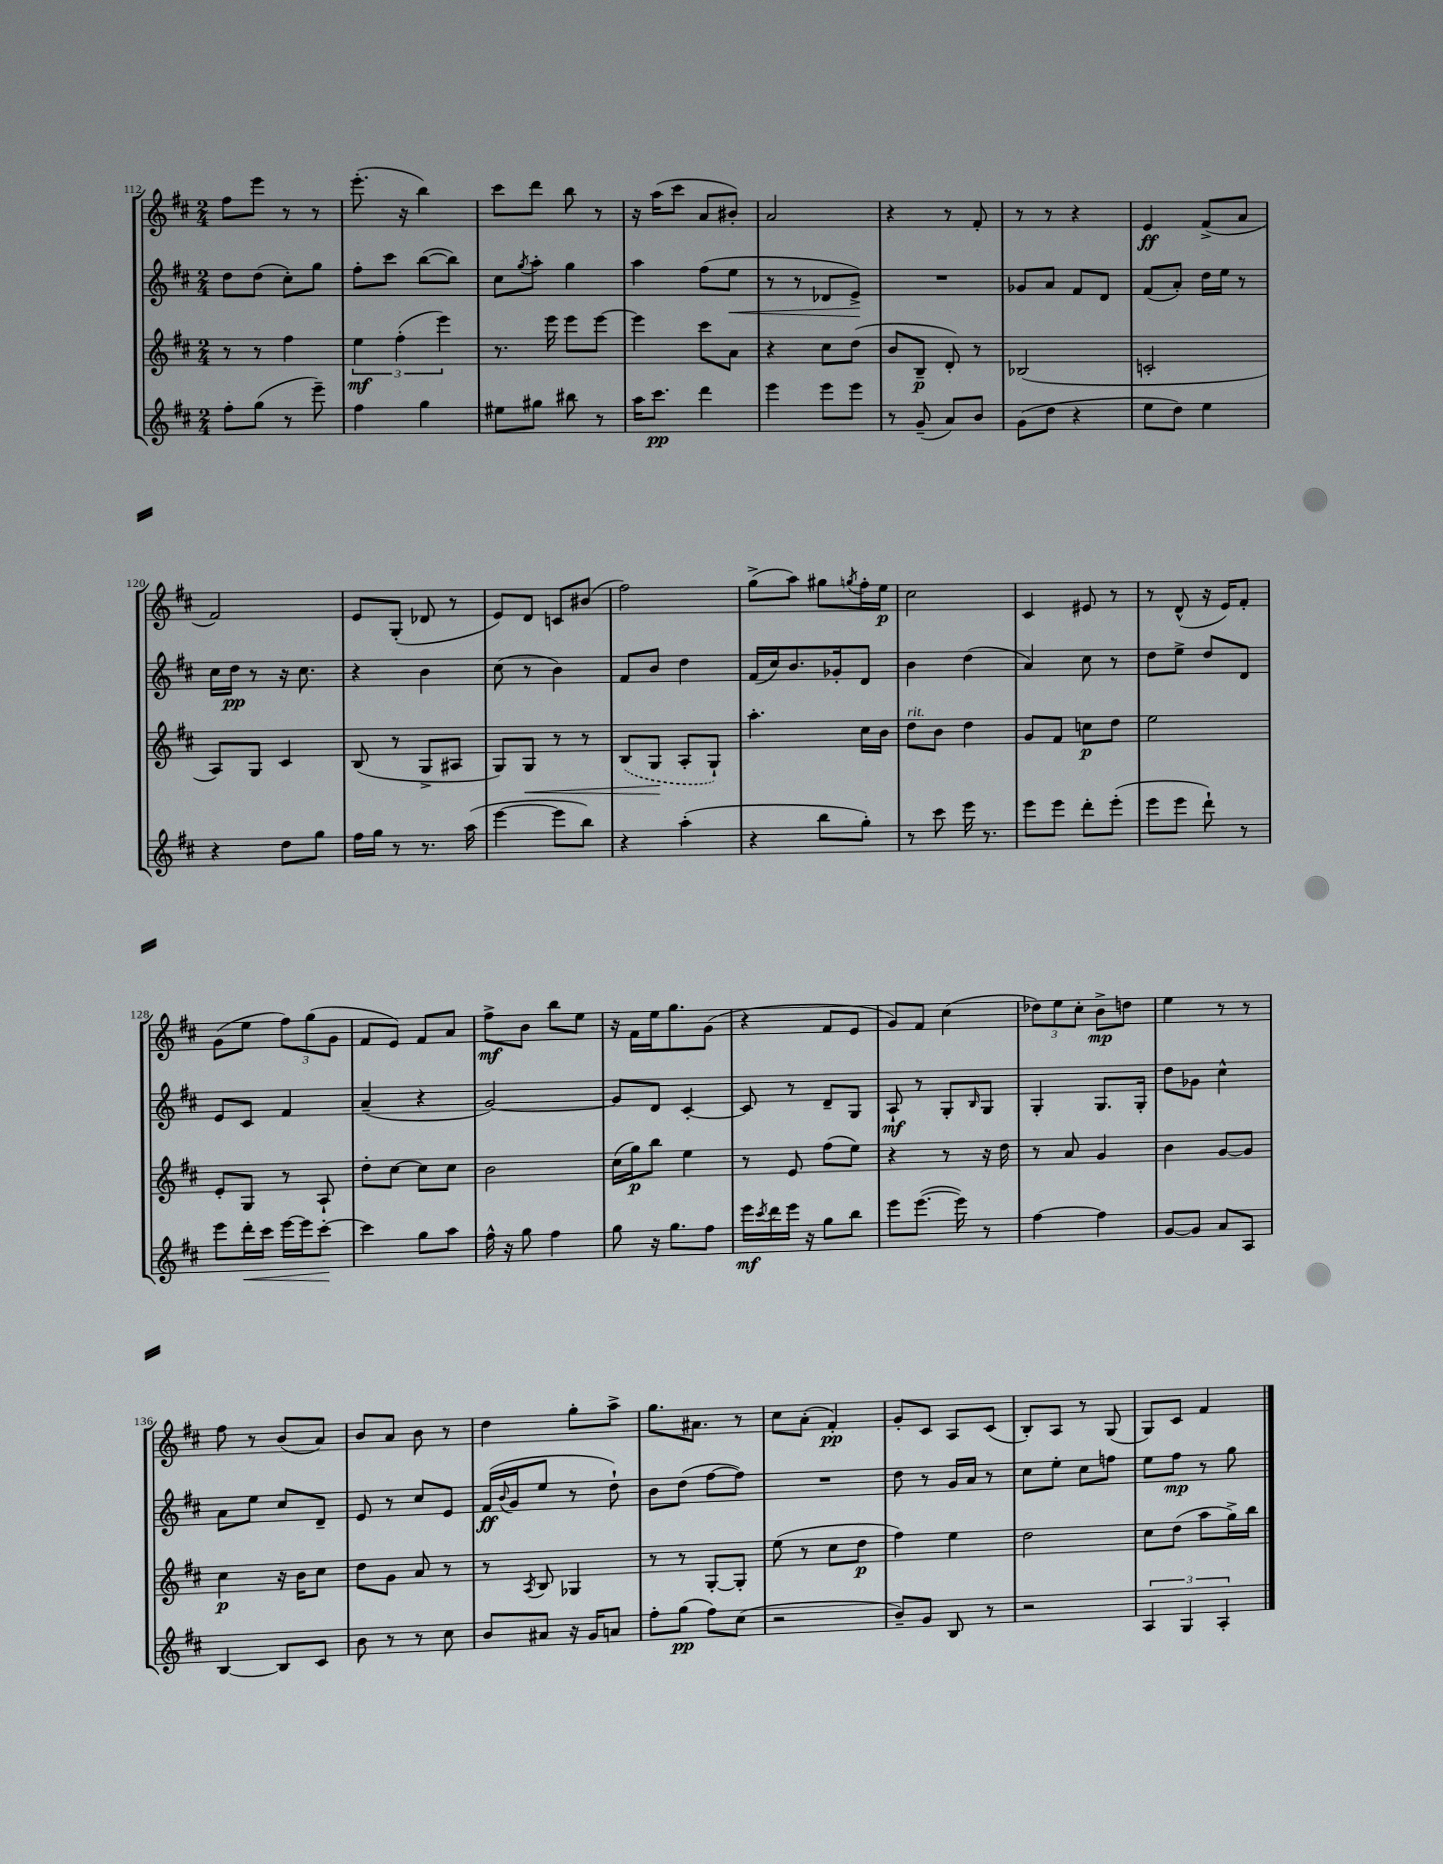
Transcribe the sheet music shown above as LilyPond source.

<<
\new StaffGroup <<
\new Staff = "s0" {
    \clef treble \key d \major \numericTimeSignature \time 2/4
    fis''8 e'''8 r8 r8 |
    e'''8.-.( r16 b''4) |
    cis'''8 d'''8 b''8 r8 |
    r16 a''16( cis'''8 a'8 bis'8-.) |
    a'2 |
    r4 r8 fis'8-. |
    r8 r8 r4 |
    e'4\ff fis'8->( a'8 |
    fis'2) |
    e'8 g8-.( des'8 r8 |
    e'8) d'8 c'8 bis'8( |
    fis''2) |
    g''8->( a''8) gis''8 \acciaccatura { g''8 } fis''16-. e''16\p |
    cis''2 |
    cis'4 eis'8 r8 |
    r8 d'8-^( r16 e'16) fis'8-. |
    g'8( e''8 \tuplet 3/2 { fis''8) g''8( g'8 } |
    fis'8 e'8) fis'8 a'8 |
    fis''8->\mf b'8 b''8 e''8 |
    r16 fis'16 e''16 g''8. g'8( |
    r4 fis'8 e'8 |
    g'8) fis'8 cis''4( |
    \tuplet 3/2 { des''8) e''8 cis''8-. } b'8->\mp d''8 |
    e''4 r8 r8 |
    fis''8 r8 b'8( a'8) |
    b'8 a'8 b'8 r8 |
    d''4 g''8-. a''8-> |
    g''8. ais'8. r8 |
    cis''8 a'8-.( fis'4-.\pp) |
    g'8-. cis'8 a8 cis'8( |
    b8-.) a8 r8 g8( |
    g8) cis'8 fis'4 \bar "|." |
}
\new Staff = "s1" {
    \clef treble \key d \major \numericTimeSignature \time 2/4
    d''8 d''8( cis''8-.) g''8 |
    fis''8-. cis'''8 b''8~( b''8) |
    cis''8 \acciaccatura { g''8 } a''8-. g''4 |
    a''4 fis''8( e''8\< |
    r8 r8 des'8 e'8->\!) |
    R2 |
    ges'8 a'8 fis'8 d'8 |
    fis'8( a'8-.) d''16 e''16 r8 |
    cis''16 d''16\pp r8 r16 cis''8. |
    r4 b'4 |
    cis''8( r8 b'4) |
    fis'8 b'8 d''4 |
    fis'16( cis''16) b'8. ges'16-. d'8 |
    b'4 d''4( |
    a'4) cis''8 r8 |
    d''8 e''8-> d''8 d'8 |
    e'8 cis'8 fis'4 |
    a'4--( r4 |
    g'2~) |
    g'8 d'8 cis'4~-. |
    cis'8 r8 d'8-- g8 |
    a8-!\mf r8 g8-. \grace { b16 } g8 |
    g4-. g8. g16-. |
    d''8 ges'8 cis''4-^ |
    a'8 e''8 cis''8 d'8-- |
    e'8 r8 cis''8 e'8 |
    fis'16\ff( \appoggiatura { b'8 } g'16 e''8 r8 d''8-!) |
    b'8 d''8( fis''8~ fis''8) |
    R2 |
    d''8 r8 g'16 a'16 r8 |
    cis''8 e''8-. cis''8 f''8 |
    e''8 fis''8\mp r8 g''8 \bar "|." |
}
\new Staff = "s2" {
    \clef treble \key d \major \numericTimeSignature \time 2/4
    r8 r8 fis''4 |
    \tuplet 3/2 { e''4\mf fis''4-.( e'''4) } |
    r8. e'''16 e'''8 e'''8~ |
    e'''4 cis'''8 a'8 |
    r4 cis''8 d''8( |
    b'8 b8--\p d'8-.) r8 |
    bes2( |
    c'2-. |
    a8) g8 cis'4 |
    b8( r8 g8-> ais8 |
    g8) g8\< r8 r8 |
    \once \slurDashed b8( g8\! a8-. g8-!) |
    a''4.-. cis''16 b'16 |
    d''8^\markup { \italic "rit." } b'8 d''4 |
    g'8 fis'8 c''8\p d''8 |
    e''2 |
    e'8-. g8 r8 a8-! |
    d''8-. cis''8~ cis''8 cis''8 |
    b'2 |
    cis''16( g''16\p) b''8 e''4 |
    r8 e'8 fis''8( e''8) |
    r4 r8 r16 d''16 |
    r8 a'8 g'4 |
    b'4 g'8~ g'8 |
    cis''4\p r16 b'16 cis''8 |
    d''8 g'8 a'8 r8 |
    r8 \acciaccatura { a8 } b8 ges4 |
    r8 r8 g8~-. g8-. |
    e''8( r8 cis''8 d''8\p |
    fis''4) e''4 |
    d''2 |
    cis''8 d''8( a''8 g''16->) b''16 \bar "|." |
}
\new Staff = "s3" {
    \clef treble \key d \major \numericTimeSignature \time 2/4
    fis''8-. g''8( r8 e'''8--) |
    fis''4 g''4 |
    eis''8 gis''8 bis''8 r8 |
    a''16 cis'''8.\pp d'''4 |
    e'''4 e'''8 e'''8 |
    r8 g'8--( a'8) b'8 |
    g'8( d''8 r4 |
    e''8 d''8) e''4 |
    r4 d''8 g''8 |
    fis''16 g''16 r8 r8. a''16( |
    e'''4~ e'''8 b''8) |
    r4 a''4-.( |
    r4 b''8 g''8-.) |
    r8 cis'''8 e'''16 r8. |
    e'''8 e'''8 d'''8-. e'''8-.( |
    e'''8 e'''8 d'''8-!) r8 |
    e'''8 d'''16-.\< cis'''16 e'''16~ e'''16 cis'''8~-.\! |
    cis'''4 g''8 a''8 |
    fis''16-^ r16 g''8 fis''4 |
    g''8 r16 g''8. fis''8 |
    e'''16\mf \acciaccatura { cis'''8 } d'''16 e'''16 r16 g''8 b''8 |
    e'''8 e'''8.~( e'''16) r8 |
    fis''4~ fis''4 |
    g'8~ g'8 a'8 a8 |
    b4~ b8 cis'8 |
    b'8 r8 r8 cis''8 |
    b'8 ais'8 r16 g'16 a'8 |
    fis''8-. g''8\pp( fis''8) cis''8( |
    r2 |
    b'8--) g'8 b8 r8 |
    r2 |
    \tuplet 3/2 { a4 g4 a4-. } \bar "|." |
}
>>
>>
\layout { \context { \Score currentBarNumber = #112 } }
